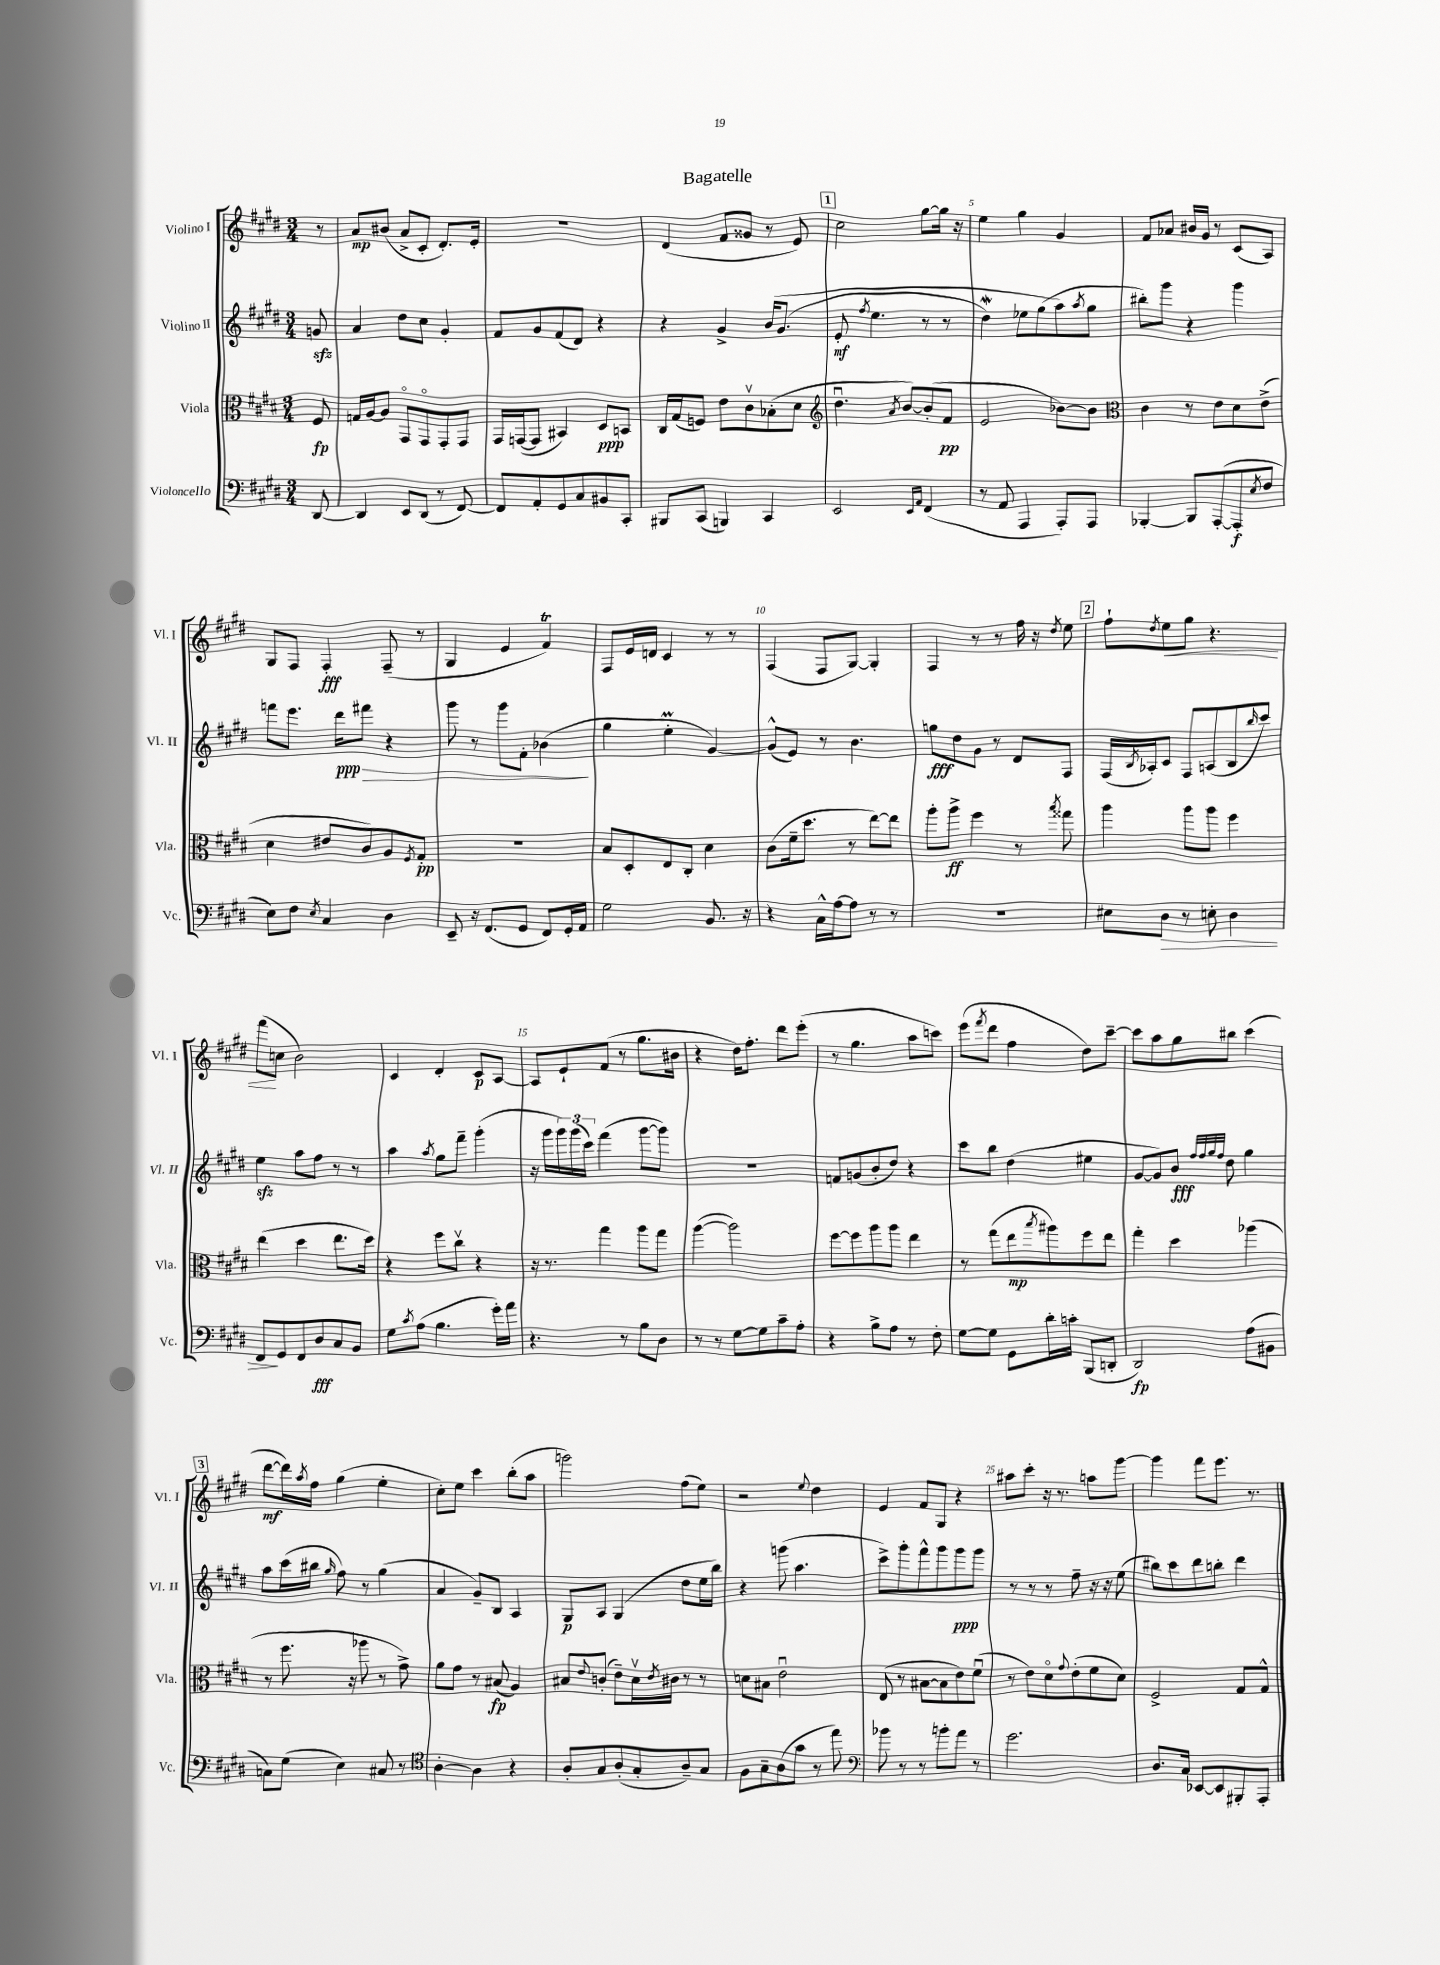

**kern	**dynam	**kern	**dynam	**kern	**dynam	**kern	**dynam
*part4	*part4	*part3	*part3	*part2	*part2	*part1	*part1
*staff4	*staff4	*staff3	*staff3	*staff2	*staff2	*staff1	*staff1
*I"Violoncello	*	*I"Viola	*	*I"Violino II	*	*I"Violino I	*
*I'Vc.	*	*I'Vla.	*	*I'Vl. II	*	*I'Vl. I	*
*clefF4	*	*clefC3	*	*clefG2	*	*clefG2	*
*k[f#c#g#d#]	*	*k[f#c#g#d#]	*	*k[f#c#g#d#]	*	*k[f#c#g#d#]	*
*M3/4	*	*M3/4	*	*M3/4	*	*M3/4	*
=	=	=	=	=	=	=	=
[8DD#/	.	8F#/	fp	8gnzz/	.	8r	.
=1	=1	=1	=1	=1	=1	=1	=1
4DD#/]	.	16Gn/LL	.	4a/	.	8a/L	mp
.	.	[16A/J	.	.	.	.	.
.	.	8A/J]	.	.	.	(8b#X/J	.
8EE/L	.	8GG#/L	.	8dd#\L	.	8a^/L	.
(8DD#/J	.	8GG#/	.	8cc#\J	.	8c#'/J	.
8r	.	8GG#'/	.	4g#'/	.	8.d#'/L)	.
[8FF#/)	.	8GG#/J	.	.	.	.	.
.	.	.	.	.	.	16e'/Jk	.
=2	=2	=2	=2	=2	=2	=2	=2
8FF#/L]	.	16GG#/LL	.	8f#/L	.	2.r	.
.	.	([16GGn/J	.	.	.	.	.
8AA'/	.	8GG/J]	.	8g#/	.	.	.
8GG#/	.	4BB#X/)	.	(8f#/	.	.	.
8C#/	.	.	.	8d#/J)	.	.	.
8BB#X/	.	8D#/L	ppp	4r	.	.	.
8CC#'/J	.	8BBn/J	.	.	.	.	.
=3	=3	=3	=3	=3	=3	=3	=3
8BBB#X/L	.	16C#/LL	.	4r	.	(4d#/	.
.	.	(16G#/J	.	.	.	.	.
(8CC#/J	.	8Fn/J)	.	.	.	.	.
4BBBn/)	.	8e\L	.	4g#^/	.	8f#/L	.
.	.	8c#v\	.	.	.	8g##X/J	.
4CC#/	.	(8B-X'\	.	(16b/KL	.	8r	.
.	.	.	.	(8.g#/J	.	.	.
.	.	8d#\J	.	.	.	8e/)	.
!!LO:REH:place=s1:t=1
=4	=4	=4	=4	=4	=4	=4	=4
*	*	*clefG2	*	*	*	*	*
2EE/	.	4.dd#u\	.	8e'/	mf	2cc#\	.
.	.	.	.	8qff#/	.	.	.
.	.	.	.	4.ee\	.	.	.
.	.	8qa/	.	.	.	.	.
.	.	[8b/L)	.	.	.	.	.
16qqEE/LL	.	.	.	.	.	.	.
16qqAA/JJ	.	.	.	.	.	.	.
(4FF#/	.	(8b'/]	.	8r	.	[8gg#\L	.
.	.	8f#/J	pp	8r	.	16gg#\Jk]	.
.	.	.	.	.	.	16r	.
=5	=5	=5	=5	=5	=5	=5	=5
8r	.	2e/	.	4dd#W\)	.	4ee\	.
8AA/	.	.	.	.	.	.	.
4AAA/	.	.	.	8ee-X\L	.	4gg#\	.
.	.	.	.	(8gg#\	.	.	.
8AAA'/L)	.	[8b-X\L)	.	8aa\)	.	4g#/	.
.	.	.	.	8qaa/	.	.	.
8AAA/J	.	8b-\J]	.	8gg#\J	.	.	.
=6	=6	=6	=6	=6	=6	=6	=6
*	*	*clefC3	*	*	*	*	*
[4BBB-X'/	.	4c#\	.	8bb#X'\L)	.	8f#/L	.
.	.	.	.	8ggg#\J	.	8a-X/J	.
8BBB-/L]	.	8r	.	4r	.	16b#X/LL	.
.	.	.	.	.	.	16g#/JJ	.
([8AAA'/	.	8e\L	.	.	.	8r	.
8AAA'/]	f	8d#\	.	4ggg#\	.	(8c#/L	.
8qE/	.	.	.	.	.	.	.
8F#/J	.	(8e^\J	.	.	.	8A/J)	.
!!LO:LB:g=z
=7	=7	=7	=7	=7	=7	=7	=7
8E\L)	.	4d#\	.	8fffn\L	.	8G#/L	.
8F#\J	.	.	.	8.eee\J	.	8F#/J	.
8qE/	.	.	.	.	.	.	.
4C#/	.	8e#X/L	.	.	.	4F#'/	fff
.	.	.	.	16ddd#\KL	ppp	.	.
!	!	!	!	!	!LO:HP:b	!	!
.	.	8c#/)	.	8fff#X\J	>	.	.
4D#\	.	8A/	.	4r	.	(8F#~/	.
.	.	8qF#/	.	.	.	.	.
.	.	8G#'/J	pp	.	.	8r	.
=8	=8	=8	=8	=8	=8	=8	=8
8EE~/	.	2.r	.	8ggg#\	.	4G#/	.
16r	.	.	.	8r	.	.	.
(8.FF#/L	.	.	.	.	.	.	.
.	.	.	.	8ggg#\L	.	4e/	.
8GG#/J	.	.	.	8f#'\J	.	.	.
8FF#/L)	.	.	.	(4b-X\	.	4f#T/)	.
16GG#'/L	.	.	.	.	.	.	.
16AA/JJ	.	.	.	.	.	.	.
.	.	.	.	.	]	.	.
=9	=9	=9	=9	=9	=9	=9	=9
2G#\	.	8B/L	.	4gg#\	.	8F#/L	.
.	.	8D#'/	.	.	.	16e/L	.
.	.	.	.	.	.	16dn/JJ	.
.	.	8E/	.	4eeM'\	.	4c#/	.
.	.	8C#'/J	.	.	.	.	.
8.BB/	.	4d#\	.	[4g#/)	.	8r	.
.	.	.	.	.	.	8r	.
16r	.	.	.	.	.	.	.
=10	=10	=10	=10	=10	=10	=10	=10
4r	.	(8c#\L	.	(8g#^^/L]	.	(4F#/	.
.	.	16f#~\k	.	8e/J)	.	.	.
.	.	8.dd#\J	.	.	.	.	.
16C#^^\LL	.	.	.	8r	.	8F#/L	.
[16A\J	.	.	.	.	.	.	.
8A\J]	.	8r	.	4.b\	.	[8G#/J)	.
8r	.	[8ee\L)	.	.	.	4G#'/]	.
8r	.	8ee\J]	.	.	.	.	.
=11	=11	=11	=11	=11	=11	=11	=11
2.r	.	8aa'\L	.	8ggn\L	fff	4F#/	.
.	.	8aa^\J	ff	8dd#\	.	.	.
.	.	4ff#\	.	8g#\J	.	8r	.
.	.	.	.	8r	.	8r	.
.	.	8r	.	8d#/L	.	16ff#\	.
.	.	.	.	.	.	16r	.
.	.	8qbb/	.	.	.	8qdd#/	.
.	.	8gg##X\	.	8F#/J	.	8ee\	.
!!LO:REH:place=s1:t=2
=12	=12	=12	=12	=12	=12	=12	=12
8E#X\L	.	4aa\	.	(16F#/LL	.	8ff#`\L	.
.	.	.	.	8qB/	.	.	.
.	.	.	.	16A-X'/J)	.	.	.
.	.	.	.	.	.	8qdd#/	.
!	!LO:HP:b	!	!	!	!	!	!LO:HP:b
8D#\J	>	.	.	8c#/J	.	8ee\	<
8r	.	8aa\L	.	8F#/L	.	8gg#\J	.
8En'\	.	8aa\J	.	(8An/	.	4.r	.
4D#\	.	4ff#\	.	8B/	.	.	.
.	.	.	.	16qqbb/	.	.	.
.	.	.	.	8ccc#/J)	.	.	.
!!LO:LB:g=z
=13	=13	=13	=13	=13	=13	=13	=13
8FF#/L	.	(4ee\	.	4eezz\	.	(8fff#\L	.
8GG#/	]	.	.	.	.	8ccn\J	[
8FF#/	.	4dd#\	.	8aa\L	.	2b\)	.
8D#/	fff	.	.	8ff#\J	.	.	.
8C#/	.	8.ee\L	.	8r	.	.	.
8BB/J	.	.	.	8r	.	.	.
.	.	16dd#\Jk)	.	.	.	.	.
=14	=14	=14	=14	=14	=14	=14	=14
8G#\L	.	4r	.	4aa\	.	4c#/	.
8qc#/	.	.	.	.	.	.	.
(8A\J	.	.	.	.	.	.	.
.	.	.	.	8qaa/	.	.	.
4.B\	.	8ff#\L	.	8gg#\L	.	4d#'/	.
.	.	8cc#v\J	.	8fff#~\J	.	.	.
.	.	4r	.	(4ggg#'\	.	8c#/L	p
16g#'\LL)	.	.	.	.	.	[8A/J	.
16a\JJ	.	.	.	.	.	.	.
=15	=15	=15	=15	=15	=15	=15	=15
4.r	.	16r	.	16r	.	8A/L]	.
.	.	8.r	.	16ggg#\LL	.	.	.
.	.	.	.	24ggg#\)	.	8e`/	.
.	.	.	.	(24ggg#\	.	.	.
.	.	.	.	24ccc#\JJ)	.	.	.
.	.	4gg#\	.	(4fff#\	.	(8f#/J	.
8r	.	.	.	.	.	8r	.
8B\L	.	8aa\L	.	[8ggg#\L	.	8.gg#\L	.
8D#\J	.	8gg#\J	.	8ggg#\J])	.	.	.
.	.	.	.	.	.	16b#X\Jk	.
=16	=16	=16	=16	=16	=16	=16	=16
8r	.	([4aa\	.	2.r	.	4r	.
8r	.	.	.	.	.	.	.
[8G#\L	.	2aa\])	.	.	.	16dd#\KL)	.
.	.	.	.	.	.	8.ff#'\J	.
8G#\]	.	.	.	.	.	.	.
8c#~\	.	.	.	.	.	8ddd#\L	.
8A'\J	.	.	.	.	.	(8eee'\J	.
=17	=17	=17	=17	=17	=17	=17	=17
4r	.	[8ff#\L	.	8fn/L	.	8r	.
.	.	8ff#\]	.	(8gn/	.	4.gg#\	.
8B^\L	.	8aa\	.	8b'/	.	.	.
8A\J	.	8aa\J	.	8dd#/J)	.	.	.
8r	.	4ee\	.	4r	.	8aa\L	.
8F#'\	.	.	.	.	.	8cccn\J)	.
=18	=18	=18	=18	=18	=18	=18	=18
[8G#\L	.	8r	.	8ccc#\L	.	(8eee\L	.
.	.	.	.	.	.	8qfff#/	.
8G#\J]	.	(8gg#\L	.	8bb\J	.	8ddd#\J	.
8GG#\L	.	8ee\	mp	(4dd#\	.	4ff#\	.
.	.	8qbb/	.	.	.	.	.
16d#'\L	.	8aa#X\)	.	.	.	.	.
16cn'\JJ	.	.	.	.	.	.	.
(8BBB/L	.	8ff#\	.	4ee#X\	.	8dd#\L)	.
8DDn'/J	.	8ee\J	.	.	.	[8ccc#~\J	.
=19	=19	=19	=19	=19	=19	=19	=19
2DD#/)	fp	4gg#'\	.	[8g#/L	.	8ccc#\L]	.
.	.	.	.	8g#/])	.	8aa\	.
.	.	4dd#\	.	8b/J	fff	8gg#\	.
.	.	.	.	32qqff#/LLL	.	.	.
.	.	.	.	32qqff#/	.	.	.
.	.	.	.	32qqgg#/	.	.	.
.	.	.	.	32qqff#/JJJ	.	.	.
.	.	.	.	8dd#\	.	8bb#X\J	.
(8A\L	.	(4aa-X\	.	4gg#\	.	(4ccc#\	.
8BB#X\J	.	.	.	.	.	.	.
!!LO:LB:g=z
!!LO:REH:place=s1:t=3
=20	=20	=20	=20	=20	=20	=20	=20
8Cn\L)	.	8r	.	8aa\L	.	[8ddd#\L	mf
(8G#\J	.	8.ff#\	.	(16ccc#\L	.	16ddd#\L])	.
.	.	.	.	.	.	8qaa/	.
.	.	.	.	16bb#X\JJ	.	16ff#\JJ	.
.	.	.	.	16qqgg#/	.	.	.
4E\)	.	.	.	8ff#\)	.	(4gg#\	.
.	.	16r	.	.	.	.	.
.	.	8aa-X\	.	8r	.	.	.
8C#X/	.	8r	.	(4gg#\	.	4ee'\	.
8r	.	8g#^\)	.	.	.	.	.
=21	=21	=21	=21	=21	=21	=21	=21
*clefC4	*	*	*	*	*	*	*
[4A'\	.	8a\L	.	4a/	.	8cc#'\L)	.
.	.	8g#\J	.	.	.	8ee\J	.
4A\]	.	8r	.	8g#~/L)	.	4ccc#\	.
.	.	(8B#X/	fp	8B/J	.	.	.
4r	.	4A/)	.	4A/	.	(8bb'\L	.
.	.	.	.	.	.	8aa\J	.
=22	=22	=22	=22	=22	=22	=22	=22
8A'/L	.	8B#X/L	.	8G#/L	p	2gggn\)	.
.	.	8qqe/	.	.	.	.	.
8G#/	.	(8cn'/J	.	8A/J	.	.	.
(8A'/	.	8e~\L)	.	(4G#/	.	.	.
8G#'/	.	16d#v\L	.	.	.	.	.
.	.	8qe/	.	.	.	.	.
.	.	16c#X\JJ	.	.	.	.	.
8A~/)	.	8r	.	8dd#\L	.	(8ff#\L	.
8G#/J	.	8r	.	16ee\L	.	8ee\J)	.
.	.	.	.	16bb\JJ)	.	.	.
=23	=23	=23	=23	=23	=23	=23	=23
8F#\L	.	8dn\L	.	4r	.	2r	.
8G#~\	.	8B#X\J	.	.	.	.	.
(8A\	.	2eu\	.	(8gggn\	.	.	.
8g#\J	.	.	.	4.aa\	.	.	.
.	.	.	.	.	.	8qqee/	.
8r	.	.	.	.	.	4dd#\	.
8ee\)	.	.	.	.	.	.	.
=24	=24	=24	=24	=24	=24	=24	=24
*clefF4	*	*	*	*	*	*	*
8b-X\	.	(8E/	.	8ccc#^\L)	.	4e/	.
8r	.	8r	.	8ggg#'\	.	.	.
8r	.	[8B#X\L	.	8fff#^^\	.	8f#/L	.
8bn'\L	.	8B#\]	.	8ggg#\	.	8G#/J	.
8a\J	.	8e\)	.	8ggg#\	ppp	4r	.
8r	.	(8f#u\J	.	8ggg#\J	.	.	.
=25	=25	=25	=25	=25	=25	=25	=25
2.g#\	.	8r	.	8r	.	8aa#X\L	.
.	.	8e\L)	.	8r	.	8ccc#'\J	.
.	.	8d#\	.	8r	.	16r	.
.	.	.	.	.	.	8.r	.
.	.	8qqg#/	.	.	.	.	.
.	.	(8e'\	.	8ff#~\	.	.	.
.	.	8f#\	.	16r	.	8aan\L	.
.	.	.	.	16r	.	.	.
.	.	8d#\J)	.	(8ee\	.	[8ggg#\J	.
=26	=26	=26	=26	=26	=26	=26	=26
8.D#/L	.	2F#^/	.	8bb#X\L)	.	4ggg#\]	.
.	.	.	.	8ccc#\	.	.	.
16C#/Jk	.	.	.	.	.	.	.
[8EE-X/L	.	.	.	8ddd#\	.	8fff#\L	.
8EE-/]	.	.	.	8bbn'\J	.	8.eee\J	.
8BBB#X'/	.	8G#/L	.	4ddd#\	.	.	.
.	.	.	.	.	.	8.r	.
8AAA'/J	.	8G#^^/J	.	.	.	.	.
==	==	==	==	==	==	==	==
*-	*-	*-	*-	*-	*-	*-	*-
